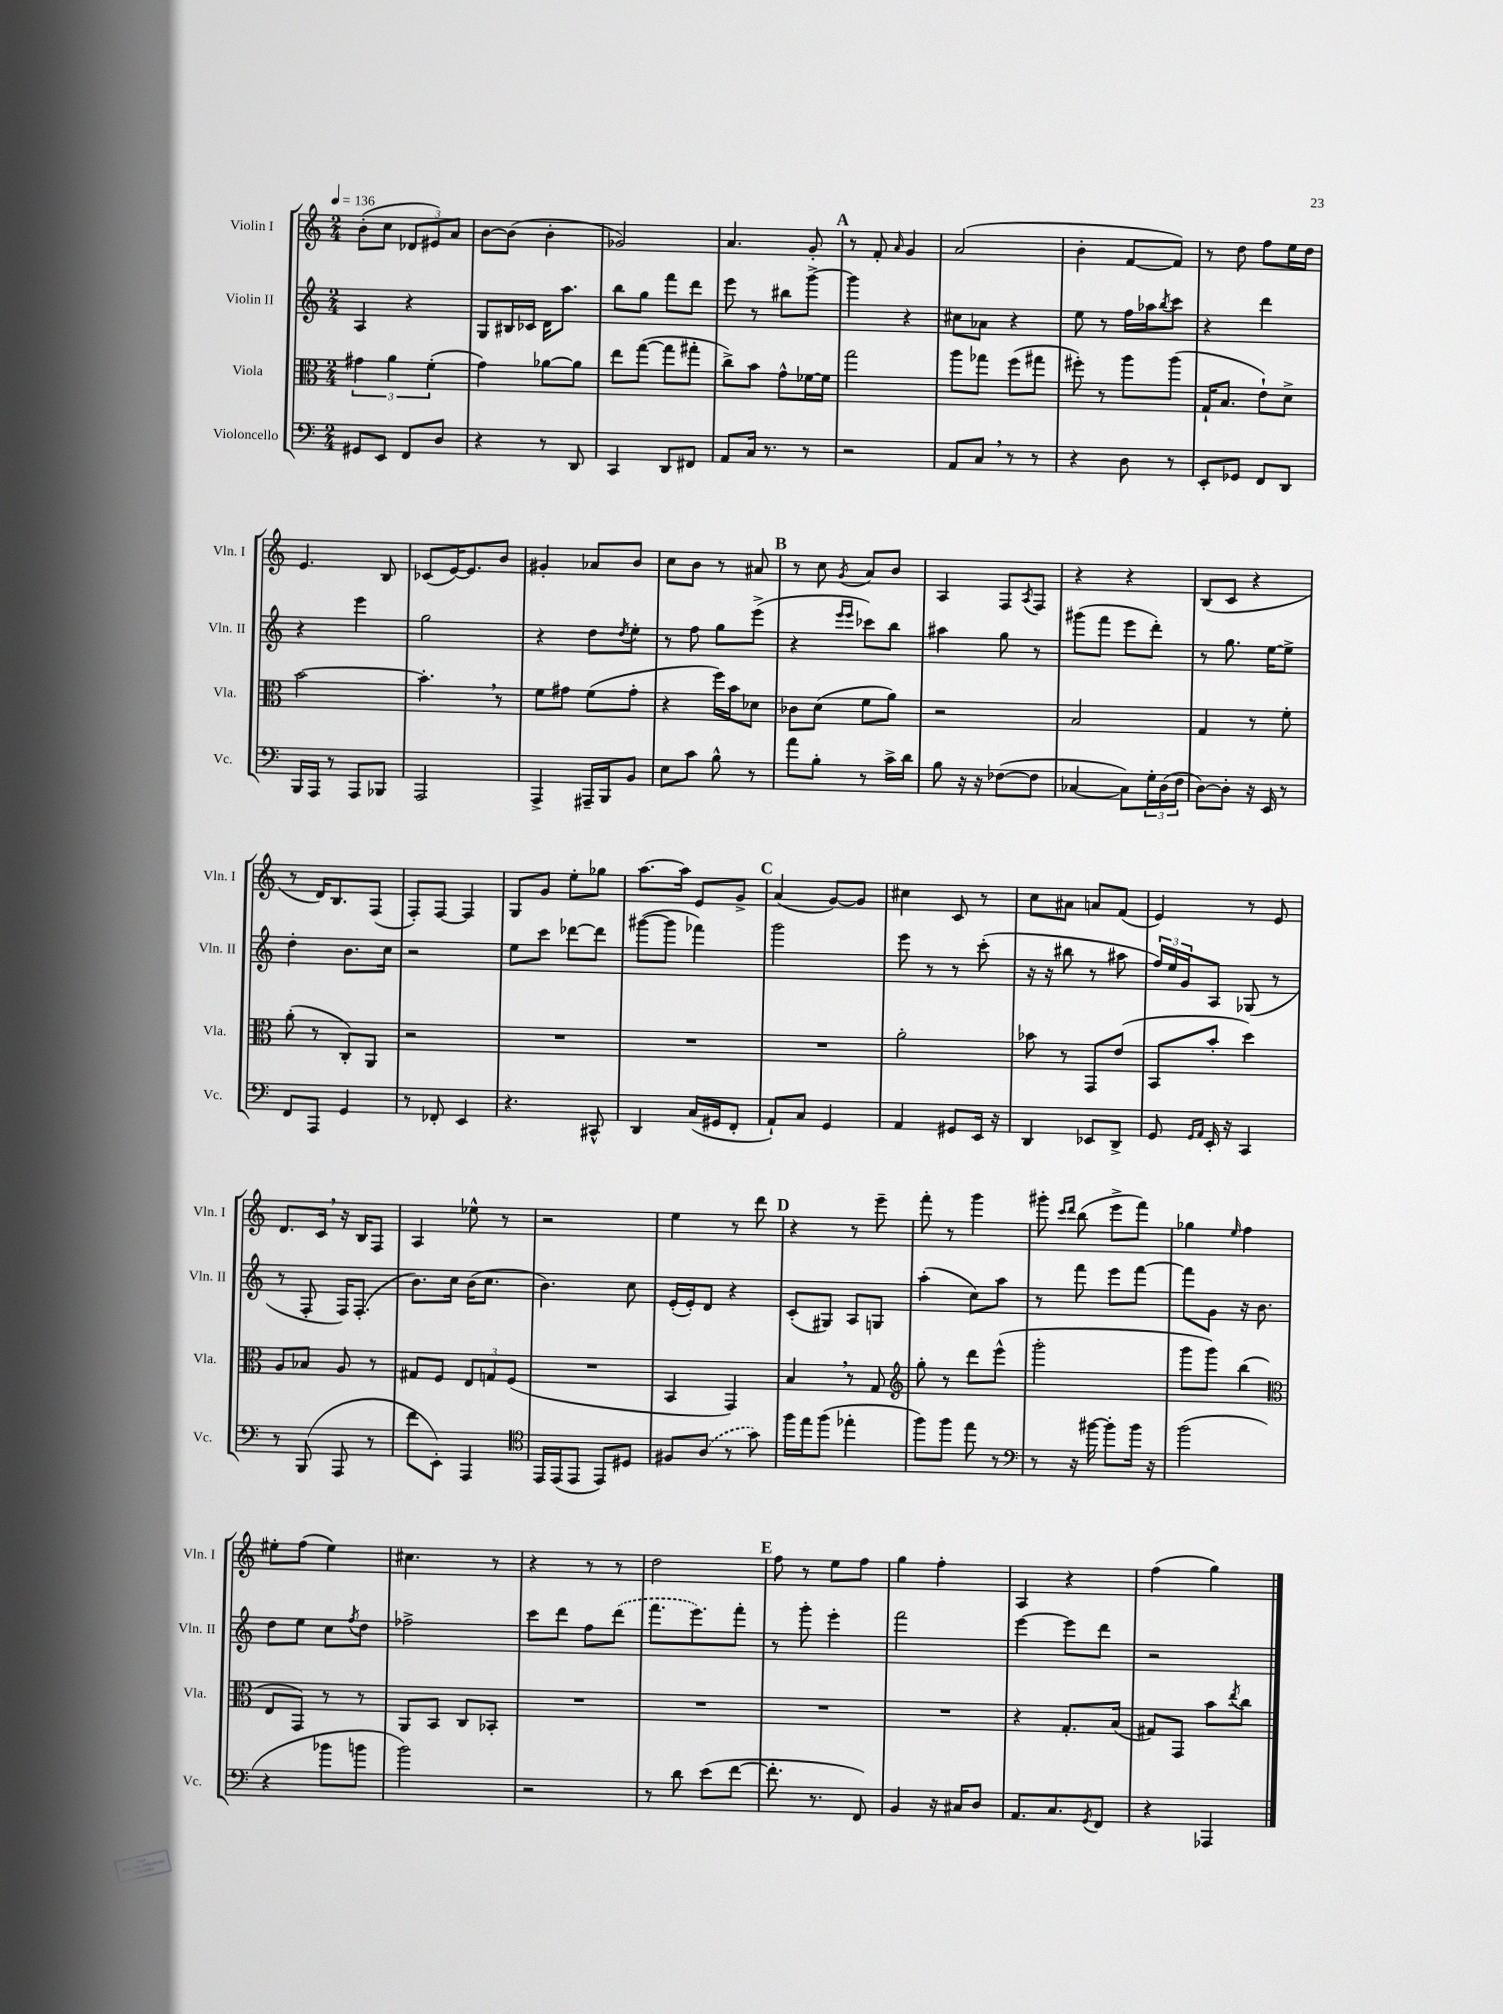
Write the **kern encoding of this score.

**kern	**kern	**kern	**kern
*staff4	*staff3	*staff2	*staff1
*clefF4	*clefC3	*clefG2	*clefG2
*k[]	*k[]	*k[]	*k[]
*M2/4	*M2/4	*M2/4	*M2/4
*MM136	*MM136	*MM136	*MM136
8GG#/L	6g#\	4A/	(8b'\L
8EE/J	.	.	8cc\J
.	6a\	.	.
8FF/L	.	4r	12d-/L
.	(6f'\	.	12e#/)
8D/J	.	.	.
.	.	.	12a/J
=	=	=	=
4r	4g\)	8G/L	[8b\L
.	.	16B#/L	(8b\]J
.	.	16c-/JJ	.
8r	[8a-\L	16d\LK	4b'\
.	.	8.aa\J	.
8DD/	8a-\]J	.	.
=	=	=	=
4CC/	8ee\L	8bb\L	2g-/)
.	([8gg\J	8gg\J	.
8DD/L	8gg\]L	8fff\L	.
8FF#/J	8gg#'\J	8ddd\J	.
=	=	=	=
8AA/L	8cc^\L)	8eee\	4.a/
16C/Jk	8b\J	8r	.
8.r	.	.	.
.	8g^^\L	8bb#\L	.
8r	[16f-\L	[8ggg^\J	8g'/
.	16f-\]JJ	.	.
=	=	=	=
2r	2gg\	4ggg\]	8r
.	.	.	8f'/
.	.	.	16qqa/
.	.	4r	4g/
=	=	=	=
8AA/L	8aa\L	8cc#\L	(2a/
8C/J	8gg-\J	8a-\J	.
8r	(8ff\L	4r	.
8r	8gg#\J	.	.
=	=	=	=
4r	8ff#'\)	8ee\	4b'\
.	8r	8r	.
8D\	8aa\L	16ff\LL	[8f/L
.	.	16aa-\J	.
.	.	8qbb/	.
8r	(8aa\J	8ccc\J	8f/]J)
=	=	=	=
8EE'/L	16G`/LK	4r	8r
.	8.B/J	.	.
8GG-/J	.	.	8dd\
8FF/L	8e`\L)	4ddd\	8ff\L
8DD/J	8d^\J	.	16ee\L
.	.	.	16dd\JJ
=	=	=	=
16BBB/LL	[2b\	4r	4.e/
16AAA/JJ	.	.	.
8r	.	.	.
8AAA/L	.	4eee\	.
8BBB-/J	.	.	8B/
=	=	=	=
2AAA/	4.b'\]	2gg\	(8c-/L
.	.	.	[16e/K)
.	.	.	8.e/]
.	8r	.	8b/J
=	=	=	=
4AAA^/	8f\L	4r	4g#'/
.	8g#\J	.	.
16AAA#~/LL	(8f\L	8dd\L	8a-/L
16BBB/J	.	.	.
.	.	8qdd/	.
8BB/J	8g#'\J	8ee'\J	8b/J
=	=	=	=
8E\L	4r	8r	8cc\L
8c\J	.	8ff\	8b\J
8B^^\	16ff\LL)	8gg\L	8r
.	16b\J	.	.
8r	8d-\J	(8eee^\J	8a#/
=	=	=	=
8a\L	8c-\L	4r	8r
8B'\J	(8d\J	.	8cc\
.	.	16qqeee/LL	.
.	.	16qqeee/JJ	8qg/
8r	8f\L	8ccc-\L)	8a/L
16c^\LL	8a\J)	8bb\J	8b/J
16d\JJ	.	.	.
=	=	=	=
8B\	2r	4aa#\	4A/
16r	.	.	.
16r	.	.	.
([8F-\L	.	8gg\	8F/L
.	.	.	8qA/
8F-\]J	.	8r	8F/J
=	=	=	=
[4C-/	2B/	(8ggg#\L	4r
.	.	8fff\J	.
8C-\]L)	.	8eee\L	4r
24G'\L	.	8ddd'\J)	.
(24D\	.	.	.
24F\JJ	.	.	.
=	=	=	=
[8D\L)	4G/	8r	(8B/L
8D'\]J	.	8.gg\	8c/J
16r	8r	.	4r
16EE/	.	[16ee\LK	.
8r	8f'\	8ee^\]J	.
=	=	=	=
8FF/L	(8a'\	4dd'\	8r
8AAA/J	8r	.	16d/LK)
.	.	.	8.B/
4GG/	8C'/L)	8.b\L	.
.	8AA/J	.	(8F/J
.	.	16cc\Jk	.
=	=	=	=
8r	2r	2r	8F'/L)
8FF-'/	.	.	[8F/J
4EE/	.	.	4F/]
=	=	=	=
4.r	2r	8ee\L	8G/L
.	.	8ccc\J	8g/J
.	.	[8ddd-\L	8ee'\L
8CC#^^/	.	8ddd-\]J	8gg-\J
=	=	=	=
4DD/	2r	([8ggg#\L	[8.aa\L
.	.	8ggg#\]J	.
.	.	.	16aa\]Jk
(16C/LL	.	4fff-\)	8e/L
16GG#/J	.	.	.
8FF'/J	.	.	8g^/J
=	=	=	=
8AA`/L)	2r	2ggg\	(4a/
8C/J	.	.	.
4GG/	.	.	[8g/L)
.	.	.	8g/]J
=	=	=	=
4AA/	2a'\	8eee\	4cc#\
.	.	8r	.
8GG#/L	.	8r	8c/
16EE/Jk	.	(8ccc'\	8r
16r	.	.	.
=	=	=	=
4DD/	8b-\	16r	8cc\L
.	.	16r	.
.	8r	8bb#\	8a#\J
8EE-/L	8GG/L	8r	8a/L
8DD^/J	(8e/J	8aa#\	(8f/J
=	=	=	=
8GG/	8BB/L	24ff/LL)	4e/)
.	.	24ee/	.
.	.	24g/J	.
16qqGG/LL	.	.	.
16qqAA/JJ	.	.	.
16EE'/	8b'/J	8A/J	.
16r	.	.	.
4CC/	4dd\)	(8G-/	8r
.	.	8r	8e/
=	=	=	=
8r	8A/L	8r	8.d/L
(8BBB/	8B-/J	8F'/	.
.	.	.	16c/Jk
8AAA/	8A/	16F/LK)	16r
.	.	(8.F'/J	16B/LK
8r	8r	.	8F/J
=	=	=	=
8f\L	8G#/L	8.b\L)	4A/
8EE'\J)	8F/J	.	.
.	.	16cc\Jk	.
4AAA/	12E/L	(16b\LK	8ee-^^\
.	.	8.cc\J	.
.	12G/	.	.
.	.	.	8r
.	(12F/J	.	.
=	=	=	=
*clefC4	*	*	*
16EE/LL	2r	4.b\)	2r
(16EE/J	.	.	.
8EE/J	.	.	.
8EE/L)	.	.	.
8D#/J	.	8cc\	.
=	=	=	=
8F#/L	4BB/	(16e'/LL	4ee\
.	.	16e'/J)	.
(8A/J	.	8d/J	.
8r	4GG/)	4r	8r
8g\)	.	.	8ddd\
=	=	=	=
16ff\LL	4B/	(8c'/L	4r
16ee\J	.	.	.
(8ff\J	.	8G#/J)	.
4ee-'\	8r	8A/L	8r
.	8G/	8G/J	8eee~\
=	=	=	=
*	*clefG2	*	*
8ff\L)	8gg'\	(4aa'\	8fff'\
8ff\J	8r	.	8r
8ee\	8ddd\L	8cc\L)	4ggg\
8r	(8eee^^\J	8aa\J	.
=	=	=	=
*clefF4	*	*	*
8r	2ggg'\	8r	8ggg#'\
.	.	.	16qqccc/LL
.	.	.	16qqddd/JJ
16r	.	8fff\	(8bb\
[16b#\	.	.	.
8b#'\]L	.	8eee\L	8eee^\L
16b#\Jk	.	[8fff\J	8fff\J)
16r	.	.	.
=	=	=	=
(2b\	8ggg\L	8fff\]L	4gg-\
.	8ggg\J)	8g\J	.
.	.	.	16qqee/
.	(4bb\	16r	4ff\
.	.	8.b\	.
=	=	=	=
*	*clefC3	*	*
4r	8E/L	8dd\L	8ee#'\L
.	8GG/J)	8ee\J	(8ff\J
8b-\L	8r	8cc\L	4ee#\)
.	.	8qff/	.
8b\J	8r	8dd\J	.
=	=	=	=
2b\)	8AA/L	2ff-^\	4.cc#\
.	8BB/J	.	.
.	8C/L	.	.
.	8BB-'/J	.	8r
=	=	=	=
2r	2r	8ccc\L	4r
.	.	8ddd\J	.
.	.	8ff\L	8r
.	.	(8ddd\J	8r
=	=	=	=
8r	2r	8.fff\L	2dd\
8d\	.	.	.
.	.	8.eee\)	.
(8e\L	.	.	.
[8f\J	.	8fff'\J	.
=	=	=	=
8.f'\]	2r	8r	8ff\
.	.	8ggg'\	8r
8.r	.	.	.
.	.	4eee'\	8ee\L
8FF/)	.	.	8ff\J
=	=	=	=
4BB/	2r	2fff\	4gg\
16r	.	.	4ff'\
16C#/LK	.	.	.
8D/J	.	.	.
=	=	=	=
8.AA/L	4r	[4eee\	4A/
8.C/	.	.	.
.	8.G'/L	8eee\]L	4r
8qGG/	.	.	.
8FF/J	.	8ddd\J	.
.	(16B/Jk	.	.
=	=	=	=
4r	8G#/L)	2r	(4ff\
.	8GG/J	.	.
4AAA-/	8b\L	.	4gg\)
.	8qee/	.	.
.	8cc\J	.	.
==	==	==	==
*-	*-	*-	*-
